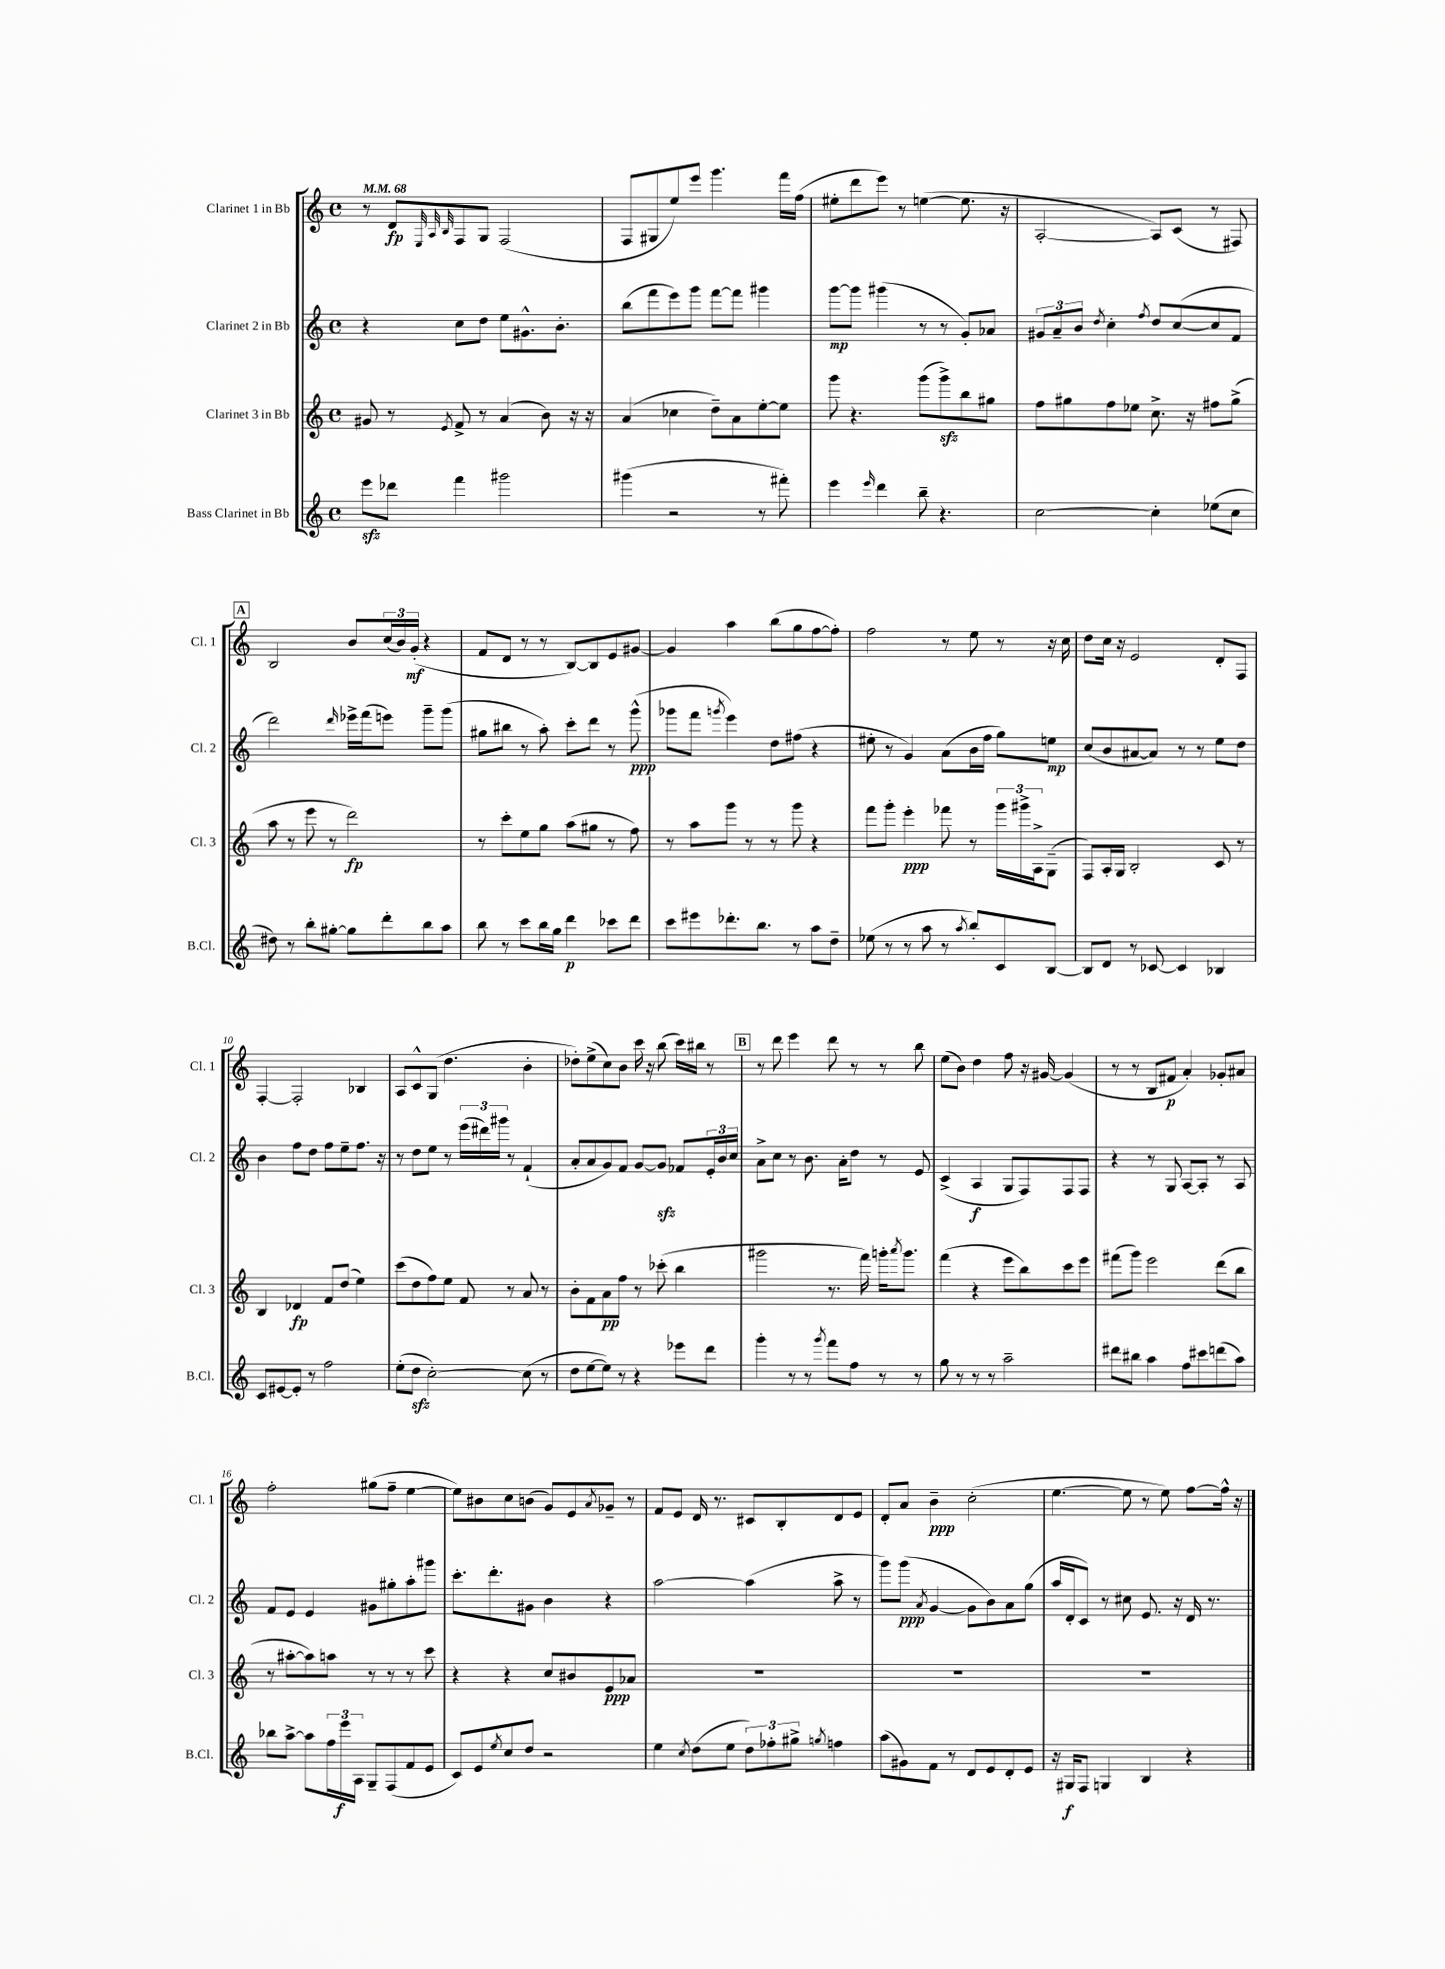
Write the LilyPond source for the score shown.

<<
\new StaffGroup <<
\new Staff = "s0" \with { instrumentName = "Clarinet 1 in Bb" shortInstrumentName = "Cl. 1" } {
    \clef treble \key c \major \defaultTimeSignature \time 4/4 \tempo 4 = 68
    r8 d'8\fp \grace { e32 a32 b32 } f8 g8 f2( |
    f8 gis8 e''8) e'''8 g'''4. f'''16 f''16( |
    eis''8-. d'''8 e'''8) r8 e''4~( e''8. r16 |
    a2~-. a8) c'8( r8 fis8) |
    \mark \markup { \box "A" } b2 b'8 \tuplet 3/2 { c''16( b'16) g'16-.\mf( } r4 |
    f'8 d'8 r8 r8 b8~) b8 e'8 gis'8~ |
    gis'4 a''4 b''8( g''8 f''8~ f''8-.) |
    f''2 r8 e''8 r8 r16 c''16 |
    d''8 c''16 r16 e'2 d'8-. f8 |
    f4~-. f2-. bes4 |
    a8 c'8-^ g8( d''4. b'4-. |
    des''8-.) e''8->( c''8) b'8 c'''16 r16 b''8( c'''16) bis''16 r8 |
    \mark \markup { \box "B" } r8 d'''8 e'''4 d'''8 r8 r8 b''8 |
    e''8( b'8) d''4 f''8 r16 gis'16~ gis'4( |
    r8 r8 b8 fis'8\p a'4-.) ges'8-. ais'8 |
    f''2-. gis''8( f''8-- e''4~ |
    e''8) bis'8 c''8 b'8( g'8) e'8 \acciaccatura { a'8 } ges'8-- r8 |
    f'8 e'8 d'16 r8. cis'8 b8-. d'8 e'8 |
    d'8-. a'8 b'4--\ppp c''2-.( |
    e''4.~ e''8 r8 e''8) f''8~ f''16-^ r16 \bar "|." |
}
\new Staff = "s1" \with { instrumentName = "Clarinet 2 in Bb" shortInstrumentName = "Cl. 2" } {
    \clef treble \key c \major \defaultTimeSignature \time 4/4
    r4 c''8 d''8 e''8 gis'8.-^ b'8.-. |
    b''8( f'''8 e'''8) g'''8 f'''8~ f'''8 gis'''4 |
    g'''8~\mp g'''8 gis'''4( r8 r8 g'8-.) aes'8 |
    \tuplet 3/2 { gis'8 a'8-- b'8 } \acciaccatura { d''8 } c''4-. \acciaccatura { f''8 } d''8 c''8~( c''8 f'8 |
    \mark \markup { \box "A" } d'''2) \grace { d'''16 } ees'''16-> f'''16( e'''8) g'''8-- g'''8( |
    gis''8 bis''8 r8 a''8-.) c'''8-. d'''8 r8 g'''8-^\ppp( |
    ges'''8 f'''8 \acciaccatura { g'''8 } e'''4) d''8 fis''8( r4 |
    eis''8-. r8 g'4) a'8( b'16 f''16 g''8) e''8\mp |
    c''8( b'8 ais'8~ ais'8) r8 r8 e''8 d''8 |
    b'4 f''8 d''8 f''8 e''8-- f''8. r16 |
    r8 d''8 e''8 r8 \tuplet 3/2 { e'''16( dis'''16) gis'''16 } r8 f'4-!( |
    a'8-. a'8 g'8) f'8 g'8~ g'8\sfz fes'8 \tuplet 3/2 { e'16-. b'16 c''16 } |
    \mark \markup { \box "B" } a'8-> c''8 r8 b'8. a'16-. d''8 r8 e'8 |
    c'4->( a4\f g8 f8) f8 f8 |
    r4 r8 g8 a8~ a8-. r8 a8 |
    f'8 e'8 e'4 gis'8 gis''8-. a''8-. gis'''8 |
    c'''8.-. d'''8.-. gis'8 b'4 r4 |
    a''2~ a''4( a''8-> r8 |
    g'''8) g'''8\ppp( \acciaccatura { a'8 } g'4~ g'8 b'8) a'8 g''8( |
    a''16 d'16-. c'8) r8 cis''8 e'8. r16 d'16 r8. \bar "|." |
}
\new Staff = "s2" \with { instrumentName = "Clarinet 3 in Bb" shortInstrumentName = "Cl. 3" } {
    \clef treble \key c \major \defaultTimeSignature \time 4/4
    gis'8 r8 \acciaccatura { e'8 } f'8-> r8 a'4( b'8) r16 r16 |
    a'4( ces''4 d''8--) a'8 e''8~-. e''8 |
    g'''8 r4. g'''8( g'''8->\sfz) b''8 gis''8 |
    f''8 gis''8 f''8 ees''8 c''8.-> r16 fis''8 gis''8->( |
    \mark \markup { \box "A" } a''8 r8 e'''8 r8 d'''2\fp) |
    r8 c'''8-. e''8 g''8 a''8( gis''8 r8 f''8) |
    r8 a''8 g'''8 r8 r8 g'''8 r4 |
    f'''8 g'''8-. e'''4-.\ppp fes'''8 r8 \tuplet 3/2 { g'''16 gis'''16-> a16-> } g8--( |
    f8) a16-. g16 b2-. c'8 r8 |
    b4 des'4\fp f'8 d''8( e''4) |
    c'''8( d''8 f''8) e''8 f'8 r8 a'8 r8 |
    b'8-. f'8 a'8\pp f''8 r8 ces'''8-.( b''4 |
    \mark \markup { \box "B" } gis'''2 r8. f'''16) g'''16-. \acciaccatura { a'''8 } g'''8. |
    f'''4( r4 e'''8 b''8) c'''8 e'''8 |
    fis'''8( g'''8) e'''2 d'''8( b''8 |
    r8 ais''8~-. ais''8) a''8 r8 r8 r8 c'''8 |
    r4 r4 c''8 bis'8 e'8\ppp aes'8 |
    R1 |
    R1 |
    R1 \bar "|." |
}
\new Staff = "s3" \with { instrumentName = "Bass Clarinet in Bb" shortInstrumentName = "B.Cl." } {
    \clef treble \key c \major \defaultTimeSignature \time 4/4
    e'''8\sfz des'''8 f'''4 gis'''2 |
    gis'''4( r2 r8 fis'''8-.) |
    e'''4 \grace { e'''16 } d'''4 b''8-- r4. |
    c''2~ c''4-. ees''8( c''8 |
    \mark \markup { \box "A" } dis''8) r8 b''8-. gis''8~-. gis''8 d'''8-. b''8 a''8 |
    b''8 r8 c'''8 b''16 g''16 d'''4\p ces'''8 d'''8 |
    c'''8 eis'''8 des'''8.-. b''8. r8 a''8 d''8-- |
    ees''8( r8 r8 a''8 r8 \acciaccatura { a''8 } b''8-.) c'8 b8~ |
    b8 d'8 r8 ces'8~ ces'4 bes4 |
    c'8 eis'8~ eis'8-. r8 f''2 |
    e''8-.( d''8\sfz c''2~-.) c''8( r8 |
    d''8 e''8~ e''8) r8 r4 ees'''8 d'''8 |
    \mark \markup { \box "B" } g'''4-. r8 r8 \acciaccatura { g'''8 } f'''8 f''8 r8 r8 |
    g''8 r8 r8 r8 a''2-- |
    dis'''8 bis''8 a''4 f''8 cis'''8 d'''8( a''8) |
    bes''8 a''8~-> a''8 \tuplet 3/2 { f''16 e'''16\f a16 } g8-- f8( f'8 e'8 |
    c'8) e'8 \acciaccatura { e''8 } c''8 d''8 r2 |
    e''4 \acciaccatura { c''8 } d''8( e''8 \tuplet 3/2 { d''8) fes''8-. gis''8-> } \acciaccatura { g''8 } f''4 |
    a''8( gis'8) f'8 r8 d'8 e'8 d'8-. e'8 |
    r16 gis16\f f8 g4 b4 r4 \bar "|." |
}
>>
>>
